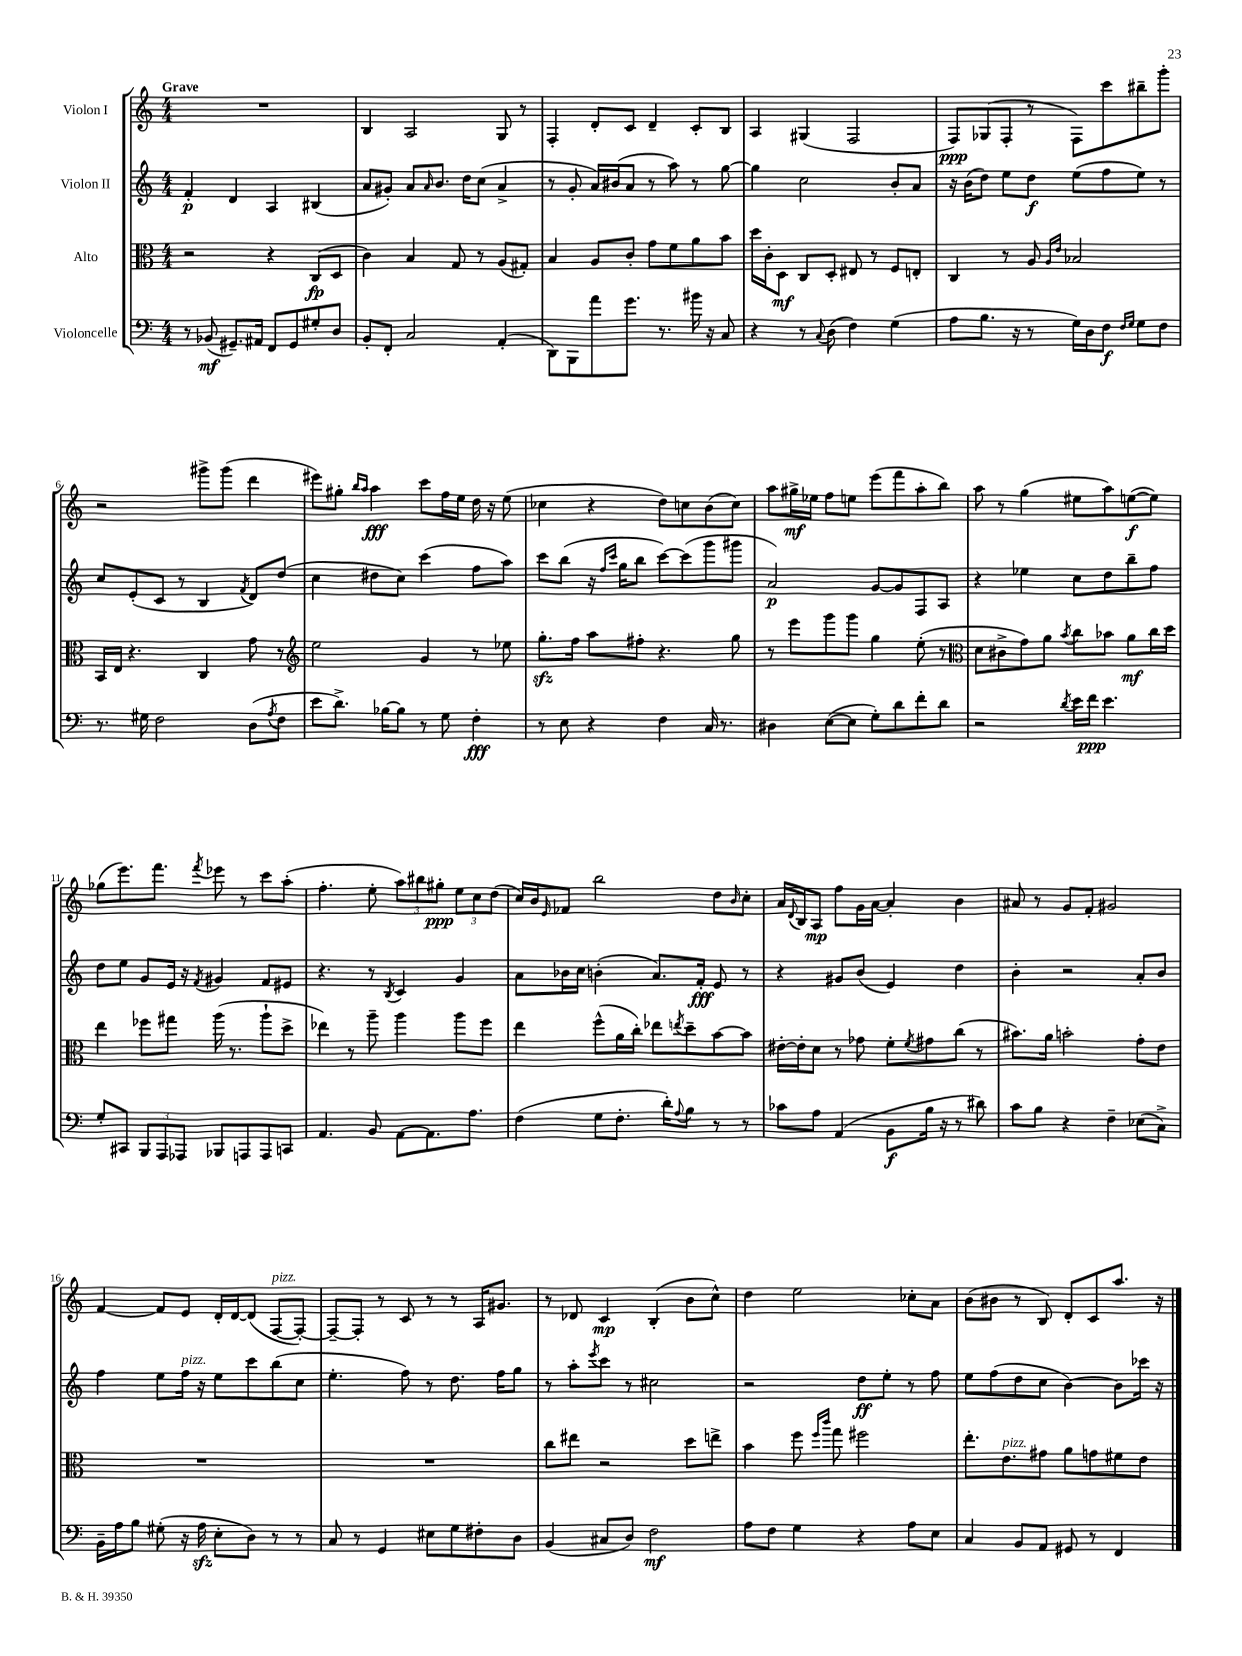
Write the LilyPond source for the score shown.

<<
\new StaffGroup <<
\new Staff = "s0" \with { instrumentName = "Violon I" } {
    \clef treble \key c \major \numericTimeSignature \time 4/4 \tempo "Grave"
    R1 |
    b4 a2 g8 r8 |
    f4-. d'8-. c'8 d'4-- c'8-. b8 |
    a4 gis4( f2 |
    f8\ppp) ges8( f8-. r8 f8) c'''8 bis''8-- g'''8-. |
    r2 gis'''8-> gis'''8( d'''4 |
    eis'''8) gis''8-. \grace { b''16 a''16 } a''4\fff c'''8 f''16 e''16 d''16 r16 e''8( |
    ces''4 r4 d''8) c''8 b'8( c''8) |
    a''8 gis''16->\mf ees''16 f''8 e''8 e'''8( f'''8 a''8-. b''8) |
    a''8 r8 g''4( eis''8 a''8) e''8~\f( e''8) |
    ges''8( e'''8.) f'''8. \acciaccatura { f'''8 } ees'''8 r8 c'''8 a''8-.( |
    f''4.-. e''8-. \tuplet 3/2 { a''8) bis''8 gis''8-.\ppp } \tuplet 3/2 { e''8 c''8 d''8( } |
    c''16) b'16 \grace { e'16 } fes'8 b''2 d''8 \grace { b'16 } c''8-. |
    a'16 \appoggiatura { d'8 } b16 a8\mp f''8 g'16 a'16~ a'4-. b'4 |
    ais'8 r8 g'8 f'8-. gis'2 |
    f'4~ f'8 e'8 d'16-. d'16~ d'8( f8~^\markup { \italic "pizz." } f8~-.) |
    f8~-- f8-. r8 c'8 r8 r8 a16 gis'8. |
    r8 des'8 c'4\mp b4-.( b'8 c''8-^) |
    d''4 e''2 ces''8-. a'8 |
    b'8( bis'8 r8 b8) d'8-. c'8 a''8. r16 \bar "|." |
}
\new Staff = "s1" \with { instrumentName = "Violon II" } {
    \clef treble \key c \major \numericTimeSignature \time 4/4
    f'4-.\p d'4 a4 bis4( |
    a'8 gis'8-.) a'8 \grace { a'16 } b'8. d''16 c''8( a'4-> |
    r8 g'8-. a'16) bis'16( a'8 r8 a''8) r8 g''8~ |
    g''4 c''2 b'8-. a'8 |
    r16 b'16( d''8) e''8 d''8\f e''8( f''8 e''8) r8 |
    c''8 e'8-.( c'8 r8 b4 \acciaccatura { f'8 } d'8) d''8( |
    c''4 dis''8 c''8) c'''4( f''8 a''8) |
    c'''8 b''8( r16 \grace { f''16 c'''16 } g''16 b''8 c'''8~) c'''8( g'''8 gis'''8 |
    a'2\p) g'8~ g'8 f8 a8 |
    r4 ees''4 c''8 d''8 b''8-- f''8 |
    d''8 e''8 g'8 e'16 r16 \acciaccatura { f'8 } gis'4 f'8 eis'8 |
    r4. r8 \acciaccatura { b8 } c'4 g'4 |
    a'8 bes'16 c''16 b'4-.( a'8.) f'16-.\fff e'8 r8 |
    r4 gis'8 b'8( e'4) d''4 |
    b'4-. r2 a'8-. b'8 |
    f''4 e''8 f''16^\markup { \italic "pizz." } r16 e''8 c'''8 b''8( c''8 |
    e''4.-. f''8) r8 d''8. f''16 g''8 |
    r8 a''8-. \acciaccatura { e'''8 } c'''8 r8 cis''2 |
    r2 d''8\ff e''8-. r8 f''8 |
    e''8 f''8( d''8 c''8 b'4~) b'8 ces'''16 r16 \bar "|." |
}
\new Staff = "s2" \with { instrumentName = "Alto" } {
    \clef alto \key c \major \numericTimeSignature \time 4/4
    r2 r4 c8\fp( d8 |
    c'4) b4 g8 r8 a8( gis8-.) |
    b4 a8 c'8-. g'8 f'8 a'8 b'8 |
    d''16 c'16-. d8\mf c8 d8-. eis8 r8 f8 e8-. |
    c4 r8 a8 \grace { a16 e'16 } bes2 |
    b,16 e16 r4. c4 g'8 r8 |
    \clef treble e''2 g'4 r8 ees''8 |
    g''8.-.\sfz f''16 a''8 fis''8-. r4. g''8 |
    r8 e'''8 g'''8 g'''8 g''4 e''8-.( r8 |
    \clef alto d'8 cis'8-> g'8) a'8 \acciaccatura { b'8 } c''8 bes'8 a'8\mf c''16 d''16 |
    e''4 fes''8 gis''8 a''16( r8. a''8-! d''8-> |
    ees''4) r8 a''8-- a''4 a''8 f''8 |
    e''4 f''8-^( a'16 c''16-.) ees''8 \acciaccatura { e''8 } d''8-- b'8~ b'8 |
    eis'16~-. eis'16-. d'8 r8 ges'8 f'8-. \acciaccatura { f'8 } gis'8 c''8( r8 |
    bis'8.) a'16 b'2-. g'8-. e'8 |
    R1 |
    R1 |
    c''8 eis''8 r2 d''8 e''8-> |
    b'4 f''8 \grace { f''16 c'''16 } g''8 fis''2 |
    e''8.-. e'8.^\markup { \italic "pizz." } gis'8 a'8 g'8 fis'8 e'8 \bar "|." |
}
\new Staff = "s3" \with { instrumentName = "Violoncelle" } {
    \clef bass \key c \major \numericTimeSignature \time 4/4
    r8 bes,8\mf( gis,8.--) ais,16 f,8 gis,8 gis8-. d8 |
    b,8-. f,8-. c2 a,4-.( |
    d,8) b,,8 a'8 g'8. r8. bis'16 r16 c8 |
    r4 r8 \appoggiatura { c8 } d8( f4) g4( |
    a8 b8. r16 r8 g16) d16 f8\f \grace { f16 g16 } g8 f8 |
    r8. gis16 f2 d8( \acciaccatura { a8 } f8 |
    e'8 d'8.->) bes16~ bes8 r8 g8 f4-.\fff |
    r8 e8 r4 f4 c16 r8. |
    dis4 e8~( e8 g8-.) d'8 f'8-. d'8 |
    r2 \acciaccatura { d'8 } e'16 f'16\ppp e'4. |
    g8-. cis,8 \tuplet 3/2 { b,,8 a,,8 aes,,8 } bes,,8 a,,8 a,,8 c,8 |
    a,4. b,8 a,8~ a,8. a8. |
    f4( g8 f8.-. d'16-.) \appoggiatura { a8 } b8 r8 r8 |
    ces'8 a8 a,4( b,8\f b16 r16 r8 dis'8) |
    c'8 b8 r4 f4-- ees8( c8->) |
    b,16-- a16 b8 gis8-.( r16 a16\sfz e8-. d8) r8 r8 |
    c8 r8 g,4 eis8 g8 fis8-. d8 |
    b,4( cis8 d8) f2\mf |
    a8 f8 g4 r4 a8 e8 |
    c4 b,8 a,8 gis,8 r8 f,4 \bar "|." |
}
>>
>>
